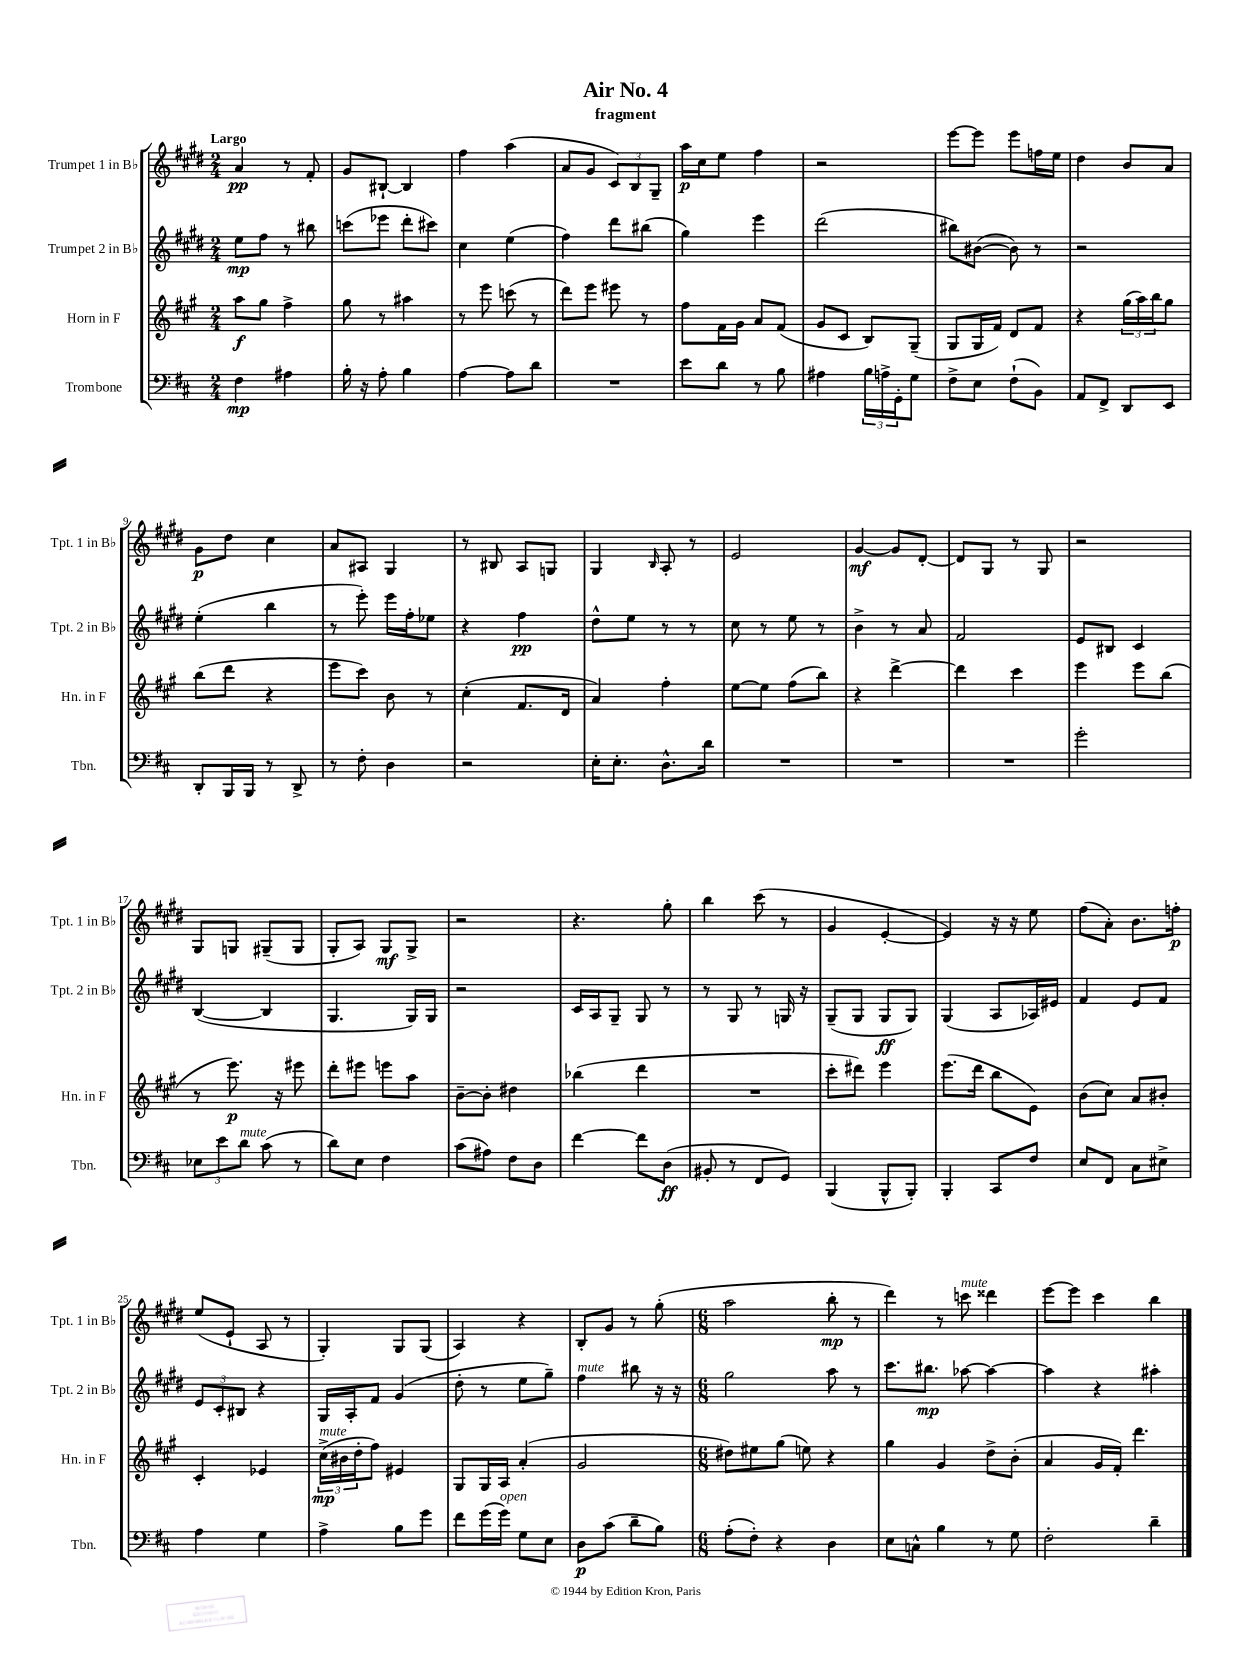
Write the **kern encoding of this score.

**kern	**dynam	**kern	**dynam	**kern	**dynam	**kern	**dynam
*part4	*part4	*part3	*part3	*part2	*part2	*part1	*part1
*staff4	*staff4	*staff3	*staff3	*staff2	*staff2	*staff1	*staff1
*I"Trombone	*	*I"Horn in F	*	*I"Trumpet 2 in B♭	*	*I"Trumpet 1 in B♭	*
*I'Tbn.	*	*I'Hn. in F	*	*I'Tpt. 2 in B♭	*	*I'Tpt. 1 in B♭	*
*clefF4	*	*clefG2	*	*clefG2	*	*clefG2	*
*k[f#c#]	*	*k[f#c#g#]	*	*k[f#c#g#d#]	*	*k[f#c#g#d#]	*
*M2/4	*	*M2/4	*	*M2/4	*	*M2/4	*
=1	=1	=1	=1	=1	=1	=1	=1
!	!	!	!	!	!	!LO:TX:a:B:t=Largo	!
4F#\	mp	8aa\L	f	8ee\L	mp	4a/	pp
.	.	8gg#\J	.	8ff#\J	.	.	.
4A#X\	.	4ff#^\	.	8r	.	8r	.
.	.	.	.	8bb#X\	.	8f#'/	.
=2	=2	=2	=2	=2	=2	=2	=2
16B'\	.	8gg#\	.	(8cccn\L	.	8g#/L	.
16r	.	.	.	.	.	.	.
8A'\	.	8r	.	8eee-X\J	.	[8B#X`/J	.
4B\	.	4aa#X\	.	8ddd#'\L	.	4B#/]	.
.	.	.	.	8ccc#X\J)	.	.	.
=3	=3	=3	=3	=3	=3	=3	=3
[4A\	.	8r	.	4cc#\	.	4ff#\	.
.	.	8eee\	.	.	.	.	.
8A\L]	.	(8cccn\	.	(4ee\	.	(4aa\	.
8d\J	.	8r	.	.	.	.	.
=4	=4	=4	=4	=4	=4	=4	=4
2r	.	8ddd\L)	.	4ff#\)	.	8a/L	.
.	.	8eee\J	.	.	.	8g#/J	.
.	.	8eee#X\	.	8ddd#\L	.	12c#/L)	.
.	.	.	.	.	.	12B/	.
.	.	8r	.	(8bb#X\J	.	.	.
.	.	.	.	.	.	12G#~/J	.
=5	=5	=5	=5	=5	=5	=5	=5
8e\L	.	8ff#\L	.	4gg#\)	.	16aa\LL	p
.	.	.	.	.	.	16cc#\J	.
8d\J	.	16f#\L	.	.	.	8ee\J	.
.	.	16g#\JJ	.	.	.	.	.
8r	.	8a/L	.	4eee\	.	4ff#\	.
8B\	.	(8f#/J	.	.	.	.	.
=6	=6	=6	=6	=6	=6	=6	=6
4A#X\	.	8g#/L	.	(2ddd#\	.	2r	.
.	.	8c#/J	.	.	.	.	.
24B\LL	.	8B/L)	.	.	.	.	.
24An^\	.	.	.	.	.	.	.
24GG'\J	.	.	.	.	.	.	.
8G\J	.	(8G#~/J	.	.	.	.	.
=7	=7	=7	=7	=7	=7	=7	=7
8F#^\L	.	8G#/L	.	8bb#X\L)	.	[8eee\L	.
8E\J	.	16G#/L	.	([8b#X\J	.	8eee\J]	.
.	.	16f#/JJ)	.	.	.	.	.
(8F#`\L	.	8d/L	.	8b#\])	.	8eee\L	.
8BB\J)	.	8f#/J	.	8r	.	16ffn\L	.
.	.	.	.	.	.	16ee\JJ	.
=8	=8	=8	=8	=8	=8	=8	=8
8AA/L	.	4r	.	2r	.	4dd#\	.
8FF#^/J	.	.	.	.	.	.	.
8DD/L	.	(24gg#\LL	.	.	.	8b/L	.
.	.	24aa\)	.	.	.	.	.
.	.	24bb\J	.	.	.	.	.
8EE/J	.	8gg#\J	.	.	.	8a/J	.
!!LO:LB:g=z
=9	=9	=9	=9	=9	=9	=9	=9
8DD'/L	.	(8bb\L	.	(4ee'\	.	8g#\L	p
16BBB/L	.	8ddd\J	.	.	.	8dd#\J	.
16BBB/JJ	.	.	.	.	.	.	.
8r	.	4r	.	4bb\	.	4cc#\	.
8DD^/	.	.	.	.	.	.	.
=10	=10	=10	=10	=10	=10	=10	=10
8r	.	8eee\L	.	8r	.	8a/L	.
8F#'\	.	8ccc#\J)	.	8eee'\)	.	8A#X/J	.
4D\	.	8b\	.	16eee\LL	.	4G#/	.
.	.	.	.	16ff#'\J	.	.	.
.	.	8r	.	8ee-X\J	.	.	.
=11	=11	=11	=11	=11	=11	=11	=11
2r	.	(4cc#'\	.	4r	.	8r	.
.	.	.	.	.	.	8B#X/	.
.	.	8.f#/L	.	4ff#\	pp	8A/L	.
.	.	.	.	.	.	8Gn/J	.
.	.	16d/Jk	.	.	.	.	.
=12	=12	=12	=12	=12	=12	=12	=12
16E'\KL	.	4a/)	.	8dd#^^\L	.	4G#/	.
8.E'\J	.	.	.	.	.	.	.
.	.	.	.	8ee\J	.	.	.
.	.	.	.	.	.	16qqB/	.
8.D^^\L	.	4ff#'\	.	8r	.	8A'/	.
.	.	.	.	8r	.	8r	.
16d\Jk	.	.	.	.	.	.	.
=13	=13	=13	=13	=13	=13	=13	=13
2r	.	[8ee\L	.	8cc#\	.	2e/	.
.	.	8ee\J]	.	8r	.	.	.
.	.	(8ff#\L	.	8ee\	.	.	.
.	.	8bb\J)	.	8r	.	.	.
=14	=14	=14	=14	=14	=14	=14	=14
2r	.	4r	.	4b^\	.	[4g#/	mf
.	.	[4ddd^\	.	8r	.	8g#/L]	.
.	.	.	.	8a/	.	[8d#'/J	.
=15	=15	=15	=15	=15	=15	=15	=15
2r	.	4ddd\]	.	2f#/	.	8d#/L]	.
.	.	.	.	.	.	8G#/J	.
.	.	4ccc#\	.	.	.	8r	.
.	.	.	.	.	.	8G#/	.
=16	=16	=16	=16	=16	=16	=16	=16
2g'\	.	4eee\	.	8e/L	.	2r	.
.	.	.	.	8B#X/J	.	.	.
.	.	8eee\L	.	4c#/	.	.	.
.	.	(8bb\J	.	.	.	.	.
!!LO:LB:g=z
=17	=17	=17	=17	=17	=17	=17	=17
12E-X\L	.	8r	.	([4B/	.	8G#/L	.
12e\	.	.	.	.	.	.	.
.	.	8.eee\)	p	.	.	8Gn/J	.
!LO:TX:a:i:t=mute	!	!	!	!	!	!	!
12d\J	.	.	.	.	.	.	.
(8c#\	.	.	.	4B/]	.	(8G#X~/L	.
.	.	16r	.	.	.	.	.
8r	.	8eee#X\	.	.	.	8G#/J	.
=18	=18	=18	=18	=18	=18	=18	=18
8d\L)	.	8ddd'\L	.	4.G#/	.	8G#'/L	.
8E\J	.	8eee#X\J	.	.	.	8A/J)	.
4F#\	.	8eeen\L	.	.	.	8G#/L	mf
.	.	8aa\J	.	16G#/LL)	.	8G#^/J	.
.	.	.	.	16G#/JJ	.	.	.
=19	=19	=19	=19	=19	=19	=19	=19
(8c#\L	.	[8b~\L	.	2r	.	2r	.
8A#X\J)	.	8b'\J]	.	.	.	.	.
8F#\L	.	4dd#X\	.	.	.	.	.
8D\J	.	.	.	.	.	.	.
=20	=20	=20	=20	=20	=20	=20	=20
[4f#\	.	(4bb-X\	.	16c#/LL	.	4.r	.
.	.	.	.	16A/J	.	.	.
.	.	.	.	8G#~/J	.	.	.
8f#\L]	.	4ddd\	.	8G#/	.	.	.
(8D\J	ff	.	.	8r	.	8gg#'\	.
=21	=21	=21	=21	=21	=21	=21	=21
8BB#X'/	.	2r	.	8r	.	4bb\	.
8r	.	.	.	8G#/	.	.	.
8FF#/L	.	.	.	8r	.	(8ccc#\	.
8GG/J)	.	.	.	16Gn/	.	8r	.
.	.	.	.	16r	.	.	.
=22	=22	=22	=22	=22	=22	=22	=22
(4BBB/	.	8ccc#'\L	.	(8G#~/L	.	4g#/	.
.	.	8ddd#X\J)	.	8G#/J	.	.	.
8BBB^^/L	.	4eee\	.	8G#/L	ff	[4e'/	.
8BBB'/J)	.	.	.	8G#/J)	.	.	.
=23	=23	=23	=23	=23	=23	=23	=23
4BBB'/	.	(8.eee\L	.	(4G#/	.	4e/])	.
.	.	16ddd\Jk	.	.	.	.	.
8CC#/L	.	8bb\L	.	8A/L	.	16r	.
.	.	.	.	.	.	16r	.
8F#/J	.	8e\J)	.	16A-X/L)	.	8ee\	.
.	.	.	.	16e#X/JJ	.	.	.
=24	=24	=24	=24	=24	=24	=24	=24
8E/L	.	(8b\L	.	4f#/	.	(8ff#\L	.
8FF#/J	.	8cc#\J)	.	.	.	8a'\J)	.
8C#\L	.	8a/L	.	8e/L	.	8.b\L	.
8E#X^\J	.	8b#X'/J	.	8f#/J	.	.	.
.	.	.	.	.	.	16ffn'\Jk	p
!!LO:LB:g=z
=25	=25	=25	=25	=25	=25	=25	=25
4A\	.	4c#'/	.	12e/L	.	(8ee/L	.
.	.	.	.	12c#'/	.	.	.
.	.	.	.	.	.	8e`/J	.
.	.	.	.	12B#X/J	.	.	.
4G\	.	4e-X/	.	4r	.	8A/	.
.	.	.	.	.	.	8r	.
=26	=26	=26	=26	=26	=26	=26	=26
!	!	!LO:TX:a:i:t=mute	!	!	!	!	!
4A^\	.	(24cc#^\LL	mp	16G#/LL	.	4G#'/)	.
.	.	24b#X\	.	.	.	.	.
.	.	.	.	16A'/J	.	.	.
.	.	24dd'\J	.	.	.	.	.
.	.	8ff#\J)	.	8f#/J	.	.	.
8B\L	.	4e#X/	.	(4g#/	.	8G#/L	.
8g\J	.	.	.	.	.	(8G#/J	.
=27	=27	=27	=27	=27	=27	=27	=27
8f#\L	.	8G#/L	.	8dd#'\	.	4A/)	.
(16g\L	.	16G#/L	.	8r	.	.	.
!LO:TX:a:i:t=open	!	!	!	!	!	!	!
16g\JJ)	.	16A/JJ	.	.	.	.	.
8G\L	.	(4a'/	.	8ee\L	.	4r	.
8E\J	.	.	.	8gg#~\J)	.	.	.
=28	=28	=28	=28	=28	=28	=28	=28
!	!	!	!	!LO:TX:a:i:t=mute	!	!	!
8D\L	p	2g#/	.	4ff#\	.	8B'/L	.
(8c#\J	.	.	.	.	.	8g#/J	.
8d~\L	.	.	.	8bb#X\	.	8r	.
8B\J)	.	.	.	16r	.	(8gg#'\	.
.	.	.	.	16r	.	.	.
=29	=29	=29	=29	=29	=29	=29	=29
*M6/8	*	*M6/8	*	*M6/8	*	*M6/8	*
(8A'\L	.	8dd#X\L)	.	2gg#\	.	2aa\	.
8F#'\J)	.	8ee#X\	.	.	.	.	.
4r	.	(8gg#\J	.	.	.	.	.
.	.	8een\)	.	.	.	.	.
4D\	.	4r	.	8aa\	.	8bb'\	mp
.	.	.	.	8r	.	8r	.
=30	=30	=30	=30	=30	=30	=30	=30
8E\L	.	4gg#\	.	8.ccc#\L	.	4ddd#\)	.
8Cn^^\J	.	.	.	.	.	.	.
.	.	.	.	8.bb#X\J	mp	.	.
4B\	.	4g#/	.	.	.	8r	.
!	!	!	!	!	!	!LO:TX:a:i:t=mute	!
.	.	.	.	[8aa-X\	.	8cccn\	.
8r	.	8dd^\L	.	4aa-\_	.	4ddd##X\	.
8G\	.	(8b'\J	.	.	.	.	.
=31	=31	=31	=31	=31	=31	=31	=31
2F#'\	.	4a/	.	4aa-\]	.	[8eee\L	.
.	.	.	.	.	.	8eee\J]	.
.	.	16g#/LL	.	4r	.	4ccc#\	.
.	.	16f#'/JJ)	.	.	.	.	.
.	.	4.ddd\	.	.	.	.	.
4d~\	.	.	.	4aa#X'\	.	4bb\	.
==	==	==	==	==	==	==	==
*-	*-	*-	*-	*-	*-	*-	*-
